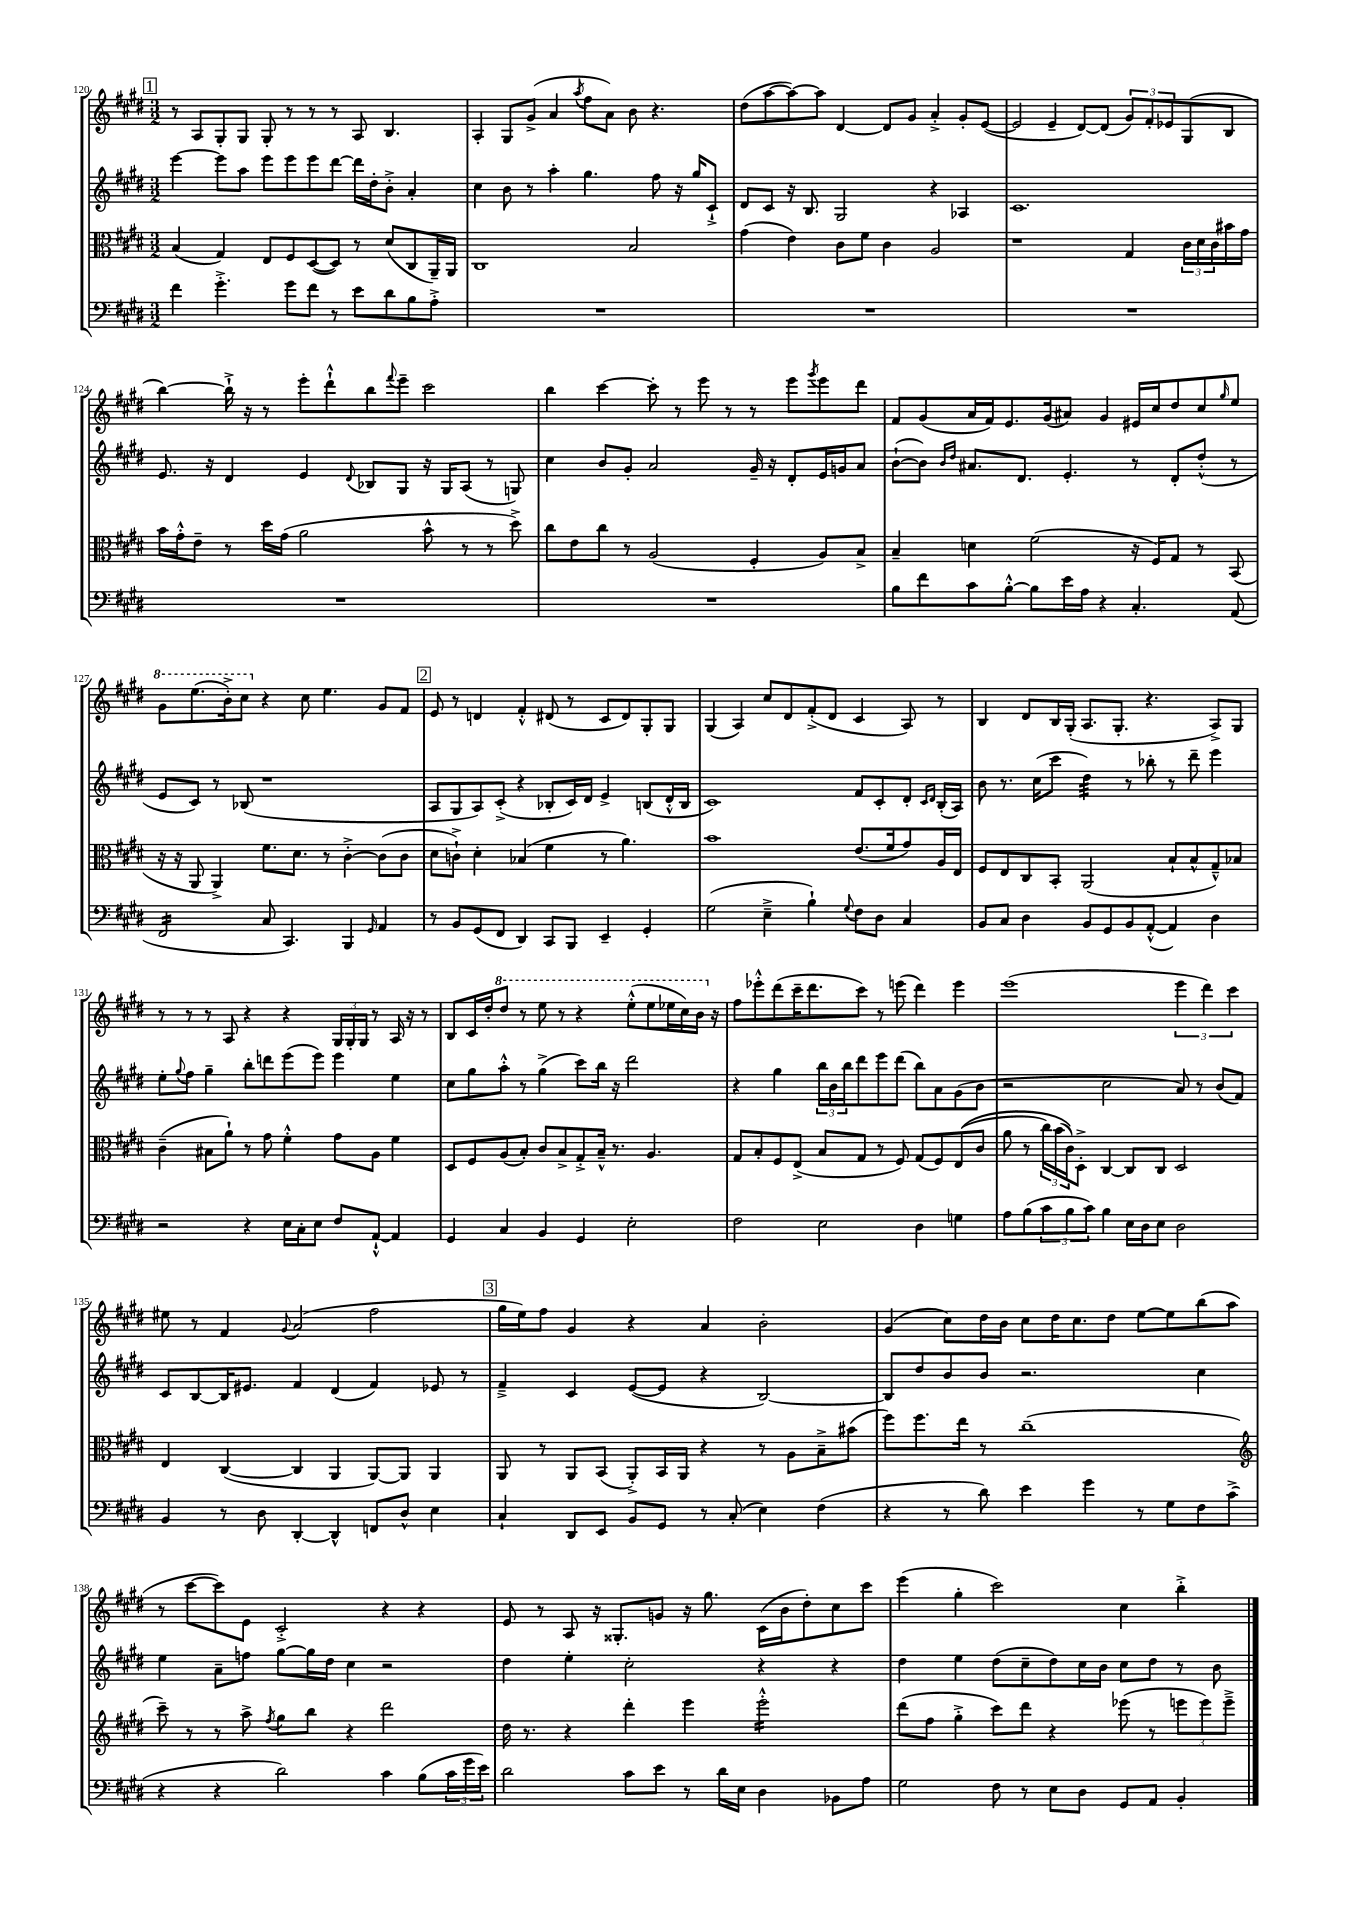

**kern	**kern	**kern	**kern
*staff4	*staff3	*staff2	*staff1
*clefF4	*clefC3	*clefG2	*clefG2
*k[f#c#g#d#]	*k[f#c#g#d#]	*k[f#c#g#d#]	*k[f#c#g#d#]
*M3/2	*M3/2	*M3/2	*M3/2
4f#	(4B	[4eee	8r
.	.	.	8A
4.g#'^	4G#)	8eee]	8G#'
.	.	8aa	8G#
.	8E	8eee	8G#'
8g#	8F#	8eee	8r
8f#	([8D#	8eee	8r
8r	8D#])	[8ddd#	8r
8e	8r	16ddd#]	8A
.	.	16dd#'	.
8d#	(8d#	8b'^	4.B
8B	8C#	4a'	.
8A'^	16AA~)	.	.
.	16AA	.	.
=	=	=	=
1.r	1C#	4cc#	4A'
.	.	8b	8G#
.	.	8r	(8g#^
.	.	4aa'	4a
.	.	.	8qaa
.	.	4.gg#	8ff#
.	.	.	8a)
.	2B	.	8b
.	.	8ff#	4.r
.	.	16r	.
.	.	16gg#	.
.	.	8c#`^	.
=	=	=	=
1.r	(4g#	8d#	(8dd#
.	.	8c#	[8aa
.	4e)	16r	8aa_)
.	.	8.B	.
.	.	.	8aa]
.	8c#	2G#	[4d#
.	8f#	.	.
.	4c#	.	8d#]
.	.	.	8g#
.	2A	4r	4a'^
.	.	4A-	8g#'
.	.	.	([8e
=	=	=	=
1.r	1r	1.c#	2e]
.	.	.	4e~
.	.	.	[8d#)
.	.	.	(8d#]
.	4G#	.	12g#)
.	.	.	12f#'
.	.	.	12e-
.	24c#	.	(8G#
.	24d#	.	.
.	24c#	.	.
.	16b#	.	8B
.	16g#	.	.
=	=	=	=
1.r	16b	8.e	[4bb)
.	16g#'^^	.	.
.	8e~	.	.
.	.	16r	.
.	8r	4d#	16bb`^]
.	.	.	16r
.	16dd#	.	8r
.	(16g#	.	.
.	2a	4e	8eee'
.	.	.	8ddd#`^^
.	.	8qqd#	.
.	.	8B-	8bb
.	.	.	8qqfff#
.	.	8G#	8eee~
.	8b^^	16r	2ccc#
.	.	16G#	.
.	8r	(8A	.
.	8r	8r	.
.	8dd#^)	8G)	.
=	=	=	=
1.r	8cc#	4cc#	4bb
.	8e	.	.
.	8cc#	8b	[4ccc#
.	8r	8g#'	.
.	(2A	2a	8ccc#']
.	.	.	8r
.	.	.	8eee
.	.	.	8r
.	4F#'	16g#~	8r
.	.	16r	.
.	.	8d#'	8eee
.	.	.	8qggg#
.	8A)	16e	8eee
.	.	16g	.
.	8B^	8a	8ddd#
=	=	=	=
8B	4B~	([8b`	8f#
8f#	.	8b])	(8g#
.	.	16qqb	.
.	.	16qqdd#	.
8c#	4d	8.a#	16a
.	.	.	16f#)
[8B'^^	.	.	8.e
.	.	8.d#	.
8B]	(2f#	.	.
.	.	.	(16g#
16e	.	4.e'	8a#)
16A	.	.	.
4r	.	.	4g#
4.C#'	16r	8r	16e#
.	16F#)	.	16cc#
.	8G#	8d#'	8dd#
.	8r	(8dd#'^^	8cc#
.	.	.	16qqgg#
(8AA	(8BB	8r	8ee
=	=	=	=
2FF#	16r	8e	8gg#
.	16r	.	.
.	8AA	8c#)	(8.eee
.	4AA^)	8r	.
.	.	.	16bb'^)
.	.	(8B-	8ccc#
8C#	8.f#	1r	4r
4.CC#)	.	.	.
.	8.d#	.	.
.	.	.	8cc#
.	8r	.	4.ee
4BBB	[4c#'^	.	.
16qqGG#	.	.	.
4AA	(8c#]	.	8g#
.	8c#	.	8f#
=	=	=	=
8r	8d#	8A	8e
8BB	8c`^)	8G#	8r
(8GG#	4d#'	8A)	4d
8FF#	.	(8c#'^	.
4DD#)	(4B-	4r	4f#'^^
8CC#	4f#	8B-'	(8d#
8BBB	.	16c#)	8r
.	.	16d#	.
4EE~	8r	4e^	8c#
.	4.a)	.	8d#)
4GG#'	.	(8B	8G#'
.	.	16d#'^^	8G#
.	.	16B	.
=	=	=	=
(2G#	1b	1c#)	(4G#
.	.	.	4A)
4E~^	.	.	8cc#
.	.	.	8d#
4B`)	.	.	(8f#'^
.	.	.	8d#
8qqG#	.	.	.
8F#	(8.e	8f#	4c#
8D#	.	8c#'	.
.	16f#	.	.
4C#	8g#)	8d#'	8A)
.	.	16qqc#	.
.	.	16qqd#	.
.	16A	(16B'	8r
.	16E	16A)	.
=	=	=	=
8BB	8F#	8b	4B
8C#	8E	8.r	.
4D#	8C#	.	8d#
.	.	(16cc#	.
.	8BB'	8ccc#	16B
.	.	.	(16G#'
8BB	(2AA	4dd#)	8.A
8GG#	.	.	.
.	.	.	8.G#'
8BB	.	8r	.
([8AA'^^	.	8bb-'	4.r
4AA])	8B`	8r	.
.	8B^^	8ddd#~	.
4D#	8G#~^^)	4eee	8A^)
.	8B-	.	8G#
=	=	=	=
2r	(4c#~	8ee'	8r
.	.	8qqgg#	.
.	.	8ff#	8r
.	8B#	4gg#~	8r
.	8a`)	.	8A
4r	8r	8bb'	4r
.	8g#	8ddd	.
16E	4f#'^^	(8eee	4r
16C#'	.	.	.
8E	.	8eee)	.
8F#	8g#	4eee	24G#
.	.	.	24G#'
.	.	.	24G#
[8AA`^^	8A	.	8r
4AA]	4f#	4ee	16A
.	.	.	16r
.	.	.	8r
=	=	=	=
4GG#	8D#	8cc#	8B
.	8F#	8gg#	16c#
.	.	.	16dd#'
4C#	(8A	8aa'^^	8ddd#
.	8B')	8r	8r
4BB	8c#	(4gg#^	8eee
.	8B^	.	8r
4GG#	8G#'^	8ccc#)	4r
.	16B~^^	16bb	.
.	8.r	16r	.
2E'	.	2ddd#	(8eee'^^
.	4.A	.	8eee
.	.	.	16eee-
.	.	.	16ccc#)
.	.	.	16bb
.	.	.	16r
=	=	=	=
2F#	8G#	4r	8ff#
.	8B'	.	8eee-'^^
.	8F#	4gg#	(8ddd#
.	(8E^	.	16ccc#~
.	.	.	8.ddd#
2E	8B	24bb	.
.	.	24b	.
.	.	24bb	.
.	8G#	8ddd#	8ccc#)
.	8r	8eee	8r
.	8F#)	(8ddd#	(8eee
4D#	(8G#	8bb)	4ddd#)
.	8F#)	8a	.
4G	&((8E	(8g#	4eee
.	8c#	8b	.
=	=	=	=
8A	8a	2r	(1eee
(8B	8r	.	.
12c#	24cc#)	.	.
.	(24b	.	.
12B	24c#)&)	.	.
.	8D#'^	.	.
12c#)	.	.	.
4B	[4C#	2cc#	.
16E	8C#]	.	.
16D#	.	.	.
8E	8C#	.	.
2D#	2D#	8a)	6eee
.	.	8r	.
.	.	.	6ddd#)
.	.	(8b	.
.	.	.	6ccc#
.	.	8f#)	.
=	=	=	=
4BB	4E	8c#	8ee#
.	.	[8B	8r
8r	([4C#	16B]	4f#
.	.	8.e#	.
8D#	.	.	.
.	.	.	8qqg#
[4DD#'	4C#]	4f#	(2a
4DD#^^]	4AA	(4d#	.
8FF	[8AA)	4f#)	2ff#
8D#^^	8AA]	.	.
4E	4AA	8e-	.
.	.	8r	.
=	=	=	=
4C#`	8AA	4f#~^	16gg#
.	.	.	16ee)
.	8r	.	8ff#
8DD#	8AA	4c#	4g#
8EE	(8BB	.	.
8BB	8AA'^)	([8e	4r
8GG#	16BB	8e]	.
.	16AA	.	.
8r	4r	4r	4a
(8C#'	.	.	.
4E)	8r	[2B)	2b'
.	8A	.	.
(4F#	8B~^	.	.
.	(8b#	.	.
=	=	=	=
4r	8ff#)	8B]	(4g#
.	8.ff#	8dd#	.
8r	.	8b	8cc#)
.	16ee	.	.
8d#)	8r	8b	16dd#
.	.	.	16b
4e	(1cc#~	2.r	8cc#
.	.	.	16dd#
.	.	.	8.cc#
4g#	.	.	.
.	.	.	8dd#
8r	.	.	[8ee
8G#	.	.	8ee]
8F#	.	4cc#	(8bb
(8c#^	.	.	8aa
=	=	=	=
*	*clefG2	*	*
4r	8ccc#~)	4ee	8r
.	8r	.	[8ccc#
4r	8r	8a~	8ccc#])
.	8aa^	8ff	8e
.	8qff#	.	.
2d#)	8gg#	[8gg#	2c#'^
.	8bb	16gg#]	.
.	.	16dd#	.
.	4r	4cc#	.
4c#	2ddd#	2r	4r
(8B	.	.	4r
24c#	.	.	.
24g#	.	.	.
24e)	.	.	.
=	=	=	=
2d#	16dd#	4dd#	8e
.	8.r	.	.
.	.	.	8r
.	4r	4ee'	8A
.	.	.	16r
.	.	.	8.G##'
8c#	4ddd#'	2cc#'	.
8e	.	.	8g
8r	4eee	.	16r
.	.	.	8.gg#
16d#	.	.	.
16E	.	.	.
4D#	2eee'^^	4r	(16c#
.	.	.	16b
.	.	.	8dd#')
8BB-	.	4r	8cc#
8A	.	.	8ccc#
=	=	=	=
2G#	(8ddd#	4dd#	(4eee
.	8ff#	.	.
.	4gg#'^	4ee	4gg#'
8F#	8ccc#)	(8dd#	2ccc#)
8r	8ddd#	8cc#~	.
8E	4r	8dd#)	.
8D#	.	16cc#	.
.	.	16b	.
8GG#	(8eee-	8cc#	4cc#
8AA	8r	8dd#	.
4BB'	12eee	8r	4bb'^
.	12eee)	.	.
.	.	8b	.
.	12eee~^	.	.
==	==	==	==
*-	*-	*-	*-
